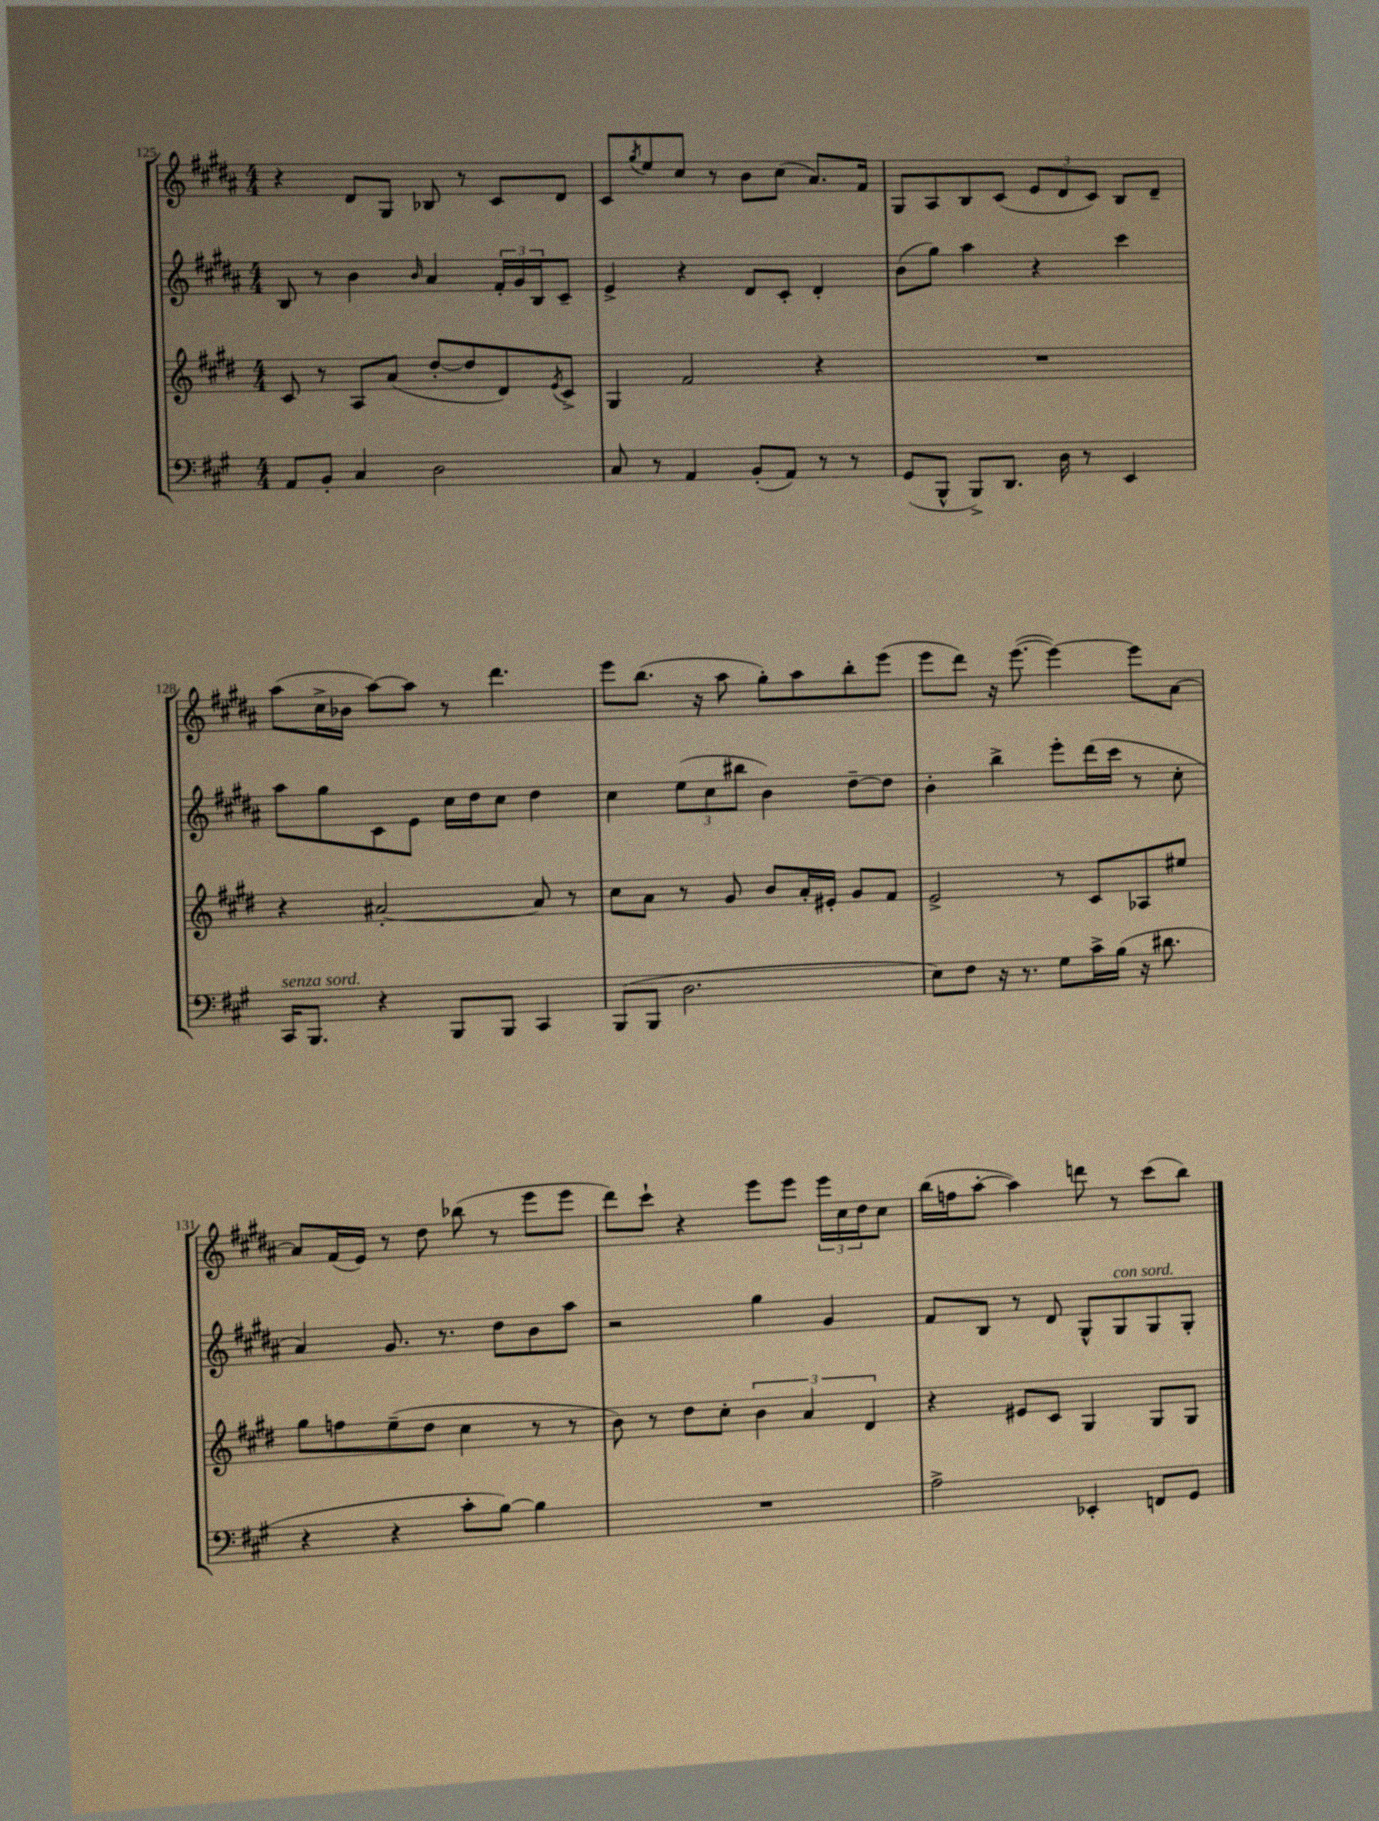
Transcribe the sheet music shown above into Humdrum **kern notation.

**kern	**kern	**kern	**kern
*part4	*part3	*part2	*part1
*staff4	*staff3	*staff2	*staff1
*clefF4	*clefG2	*clefG2	*clefG2
*k[f#c#g#]	*k[f#c#g#d#]	*k[f#c#g#d#a#]	*k[f#c#g#d#a#]
*M4/4	*M4/4	*M4/4	*M4/4
=125	=125	=125	=125
8AA/L	8c#/	8B/	4r
8BB'/J	8r	8r	.
4C#/	8A/L	4b\	8d#/L
.	(8a/J	.	8G#/J
.	.	16qqb/	.
2D\	[8dd#'/L	4a#/	8B-X/
.	8dd#/]	.	8r
.	8d#/)	24f#'/LL	8c#/L
.	.	24g#/	.
.	.	24B/J	.
.	8qe/	.	.
.	8c#^/J	8c#~/J	8d#/J
=126	=126	=126	=126
8C#/	4G#/	4e^/	8c#/L
.	.	.	8qgg#/
8r	.	.	8ee/
4AA/	2f#/	4r	8cc#/J
.	.	.	8r
(8BB'/L	.	8d#/L	8b\L
8AA/J)	.	8c#'/J	(8cc#\J
8r	4r	4d#'/	8.a#/L)
8r	.	.	.
.	.	.	16f#/Jk
=127	=127	=127	=127
(8GG#/L	1r	(8b\L	8G#/L
8BBB^^/J	.	8gg#\J)	8A#/
8BBB^/L)	.	4aa#\	8B/
8.DD/J	.	.	(8c#/J
.	.	4r	12e/L
16D\	.	.	.
.	.	.	12d#/
8r	.	.	.
.	.	.	12c#/J)
4EE/	.	4ccc#\	8B/L
.	.	.	8d#~/J
!!LO:LB:g=z
=128	=128	=128	=128
!LO:TX:a:i:t=senza sord.	!	!	!
16CC#/KL	4r	8aa#\L	(8aa#\L
8.BBB/J	.	.	.
.	.	8gg#\	16cc#^\L
.	.	.	16b-X\JJ
4r	[2a#X'/	8c#\	[8aa#\L)
.	.	8e\J	8aa#\J]
8BBB/L	.	16cc#\LL	8r
.	.	16dd#\J	.
8BBB/J	.	8cc#\J	4.ddd#\
4CC#/	8a#/]	4dd#\	.
.	8r	.	.
=129	=129	=129	=129
(8BBB/L	8cc#\L	4cc#\	8eee\L
8BBB/J	8a\J	.	(8.bb\J
2.D\	8r	(12ee\L	.
.	.	.	16r
.	.	12cc#\	.
.	8g#/	.	8aa#\
.	.	12bb#X\J	.
.	8b/L	4b\)	8gg#'\L)
.	16a'/L	.	8aa#\
.	16e#X'/JJ	.	.
.	8g#/L	[8dd#~\L	8bb'\
.	8f#/J	8dd#\J]	(8eee\J
=130	=130	=130	=130
8E\L)	2e^/	4b'\	8eee\L
8F#\J	.	.	8ddd#\J)
16r	.	4bb^\	16r
8.r	.	.	([8.eee\
8G#\L	8r	8eee'\L	4eee\_)
16c#^\L	8c#/L	(16ddd#\L	.
(16B\JJ	.	16ccc#\JJ	.
16r	8A-X/	8r	8eee\L]
8.d#X\	.	.	.
.	8ee#X/J	8cc#'\	[8a#\J
!!LO:LB:g=z
=131	=131	=131	=131
4r	8gg#\L	4a#/)	8a#/L]
.	8ffn\	.	(16f#/L
.	.	.	16e/JJ)
4r	(8ee~\	8.g#/	8r
.	8dd#\J	.	8dd#\
.	.	8.r	.
8c#'\L	4cc#\	.	(8bb-X\
[8B\J)	.	8dd#\L	8r
4B\]	8r	8b\	8eee\L
.	8r	8aa#\J	8eee\J
=132	=132	=132	=132
1r	8b\)	2r	8ddd#\L)
.	8r	.	8ccc#`\J
.	8dd#\L	.	4r
.	8cc#'\J	.	.
.	6b\	4gg#\	8eee\L
.	.	.	8eee\J
.	6a/	.	.
.	.	4g#/	24eee\LL
.	.	.	24cc#\
.	6d#/	.	24dd#\J
.	.	.	8cc#\J
=133	=133	=133	=133
2A^\	4r	8f#/L	(16bb\LL
.	.	.	16ffn\J
.	.	8B/J	[8aa#'\J
.	8e#X/L	8r	4aa#\])
.	8c#/J	8d#/	.
4EE-X'/	4G#/	8G#^^/L	8dddn\
!	!	!LO:TX:a:i:t=con sord.	!
.	.	8G#/	8r
8FFn/L	8G#/L	8G#/	(8ccc#\L
8GG#/J	8G#/J	8G#'/J	8bb\J)
==	==	==	==
*-	*-	*-	*-
